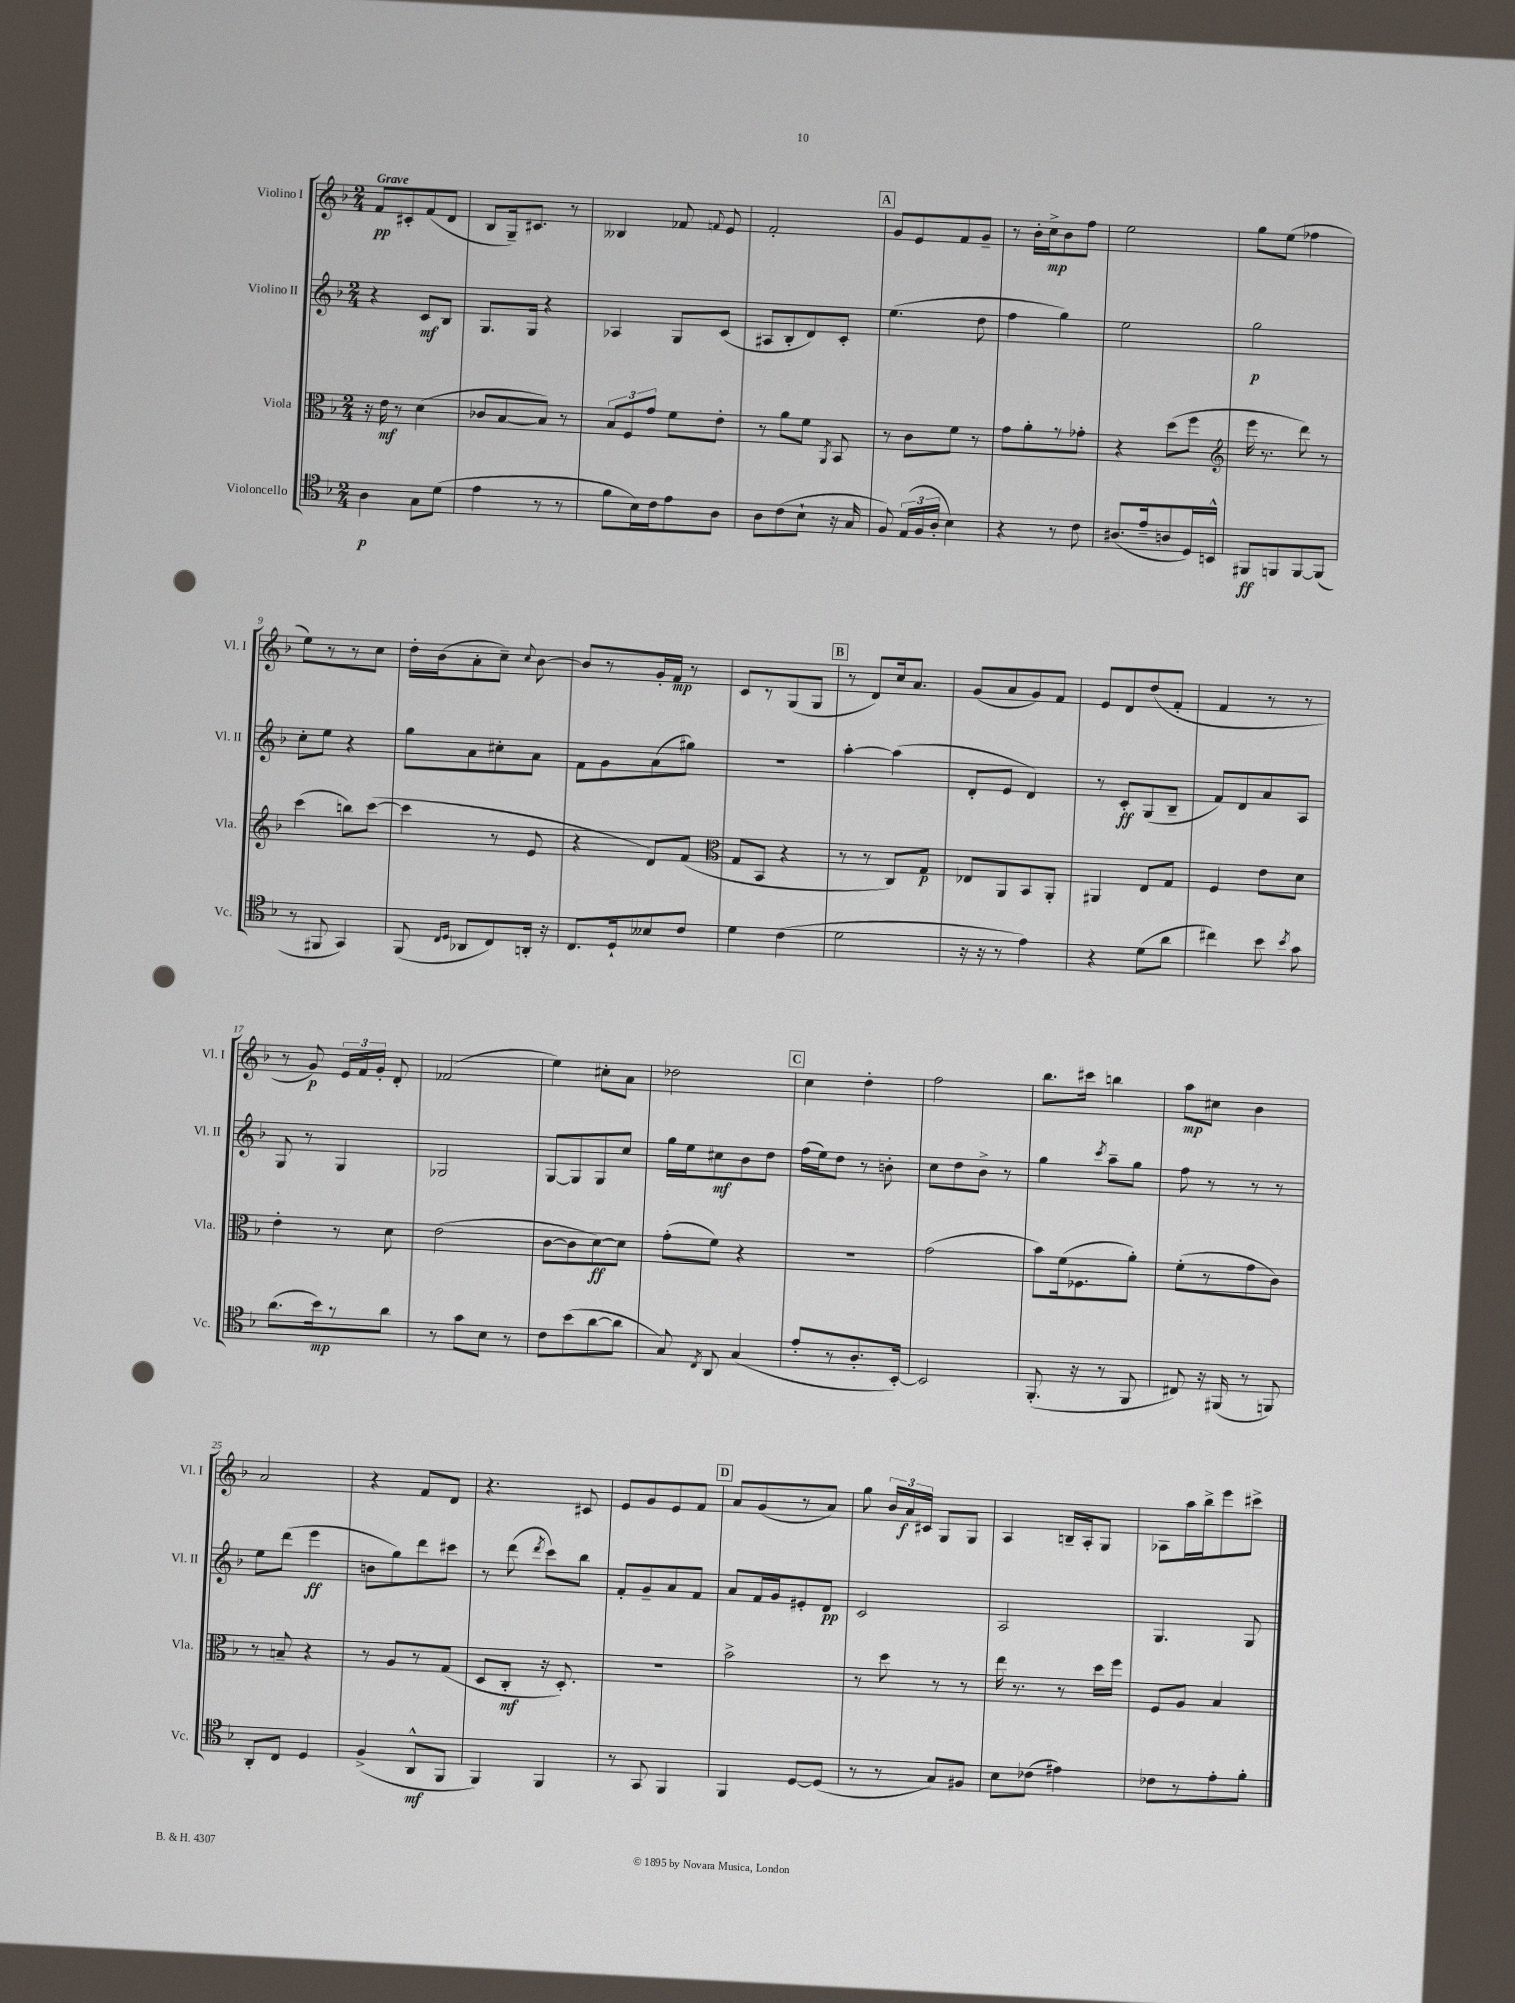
<<
\new StaffGroup <<
\new Staff = "s0" \with { instrumentName = "Violino I" shortInstrumentName = "Vl. I" } {
    \clef treble \key f \major \numericTimeSignature \time 2/4 \tempo "Grave"
    \autoBeamOff f'8[\pp cis'8-. f'8( d'8] |
    bes8[ g16--) cis'8.] r8 |
    beses4 fes'8 \appoggiatura { f'8 } e'8 |
    f'2-. |
    \mark \markup { \box "A" } g'8[ e'8 f'8 g'8]-- |
    r8 bes'16[-. c''16->\mp bes'8 f''8] |
    e''2 |
    g''8[ e''8]( fes''4 |
    e''8[) r8 r8 c''8] |
    d''16[-. bes'16( a'8-. c''8]--) \appoggiatura { c''8 } bes'8~ |
    bes'8[ r8 g'16-. f'16]\mp r8 |
    c'8[ r8 g8( g8] |
    \mark \markup { \box "B" } r8 d'8[) c''16 a'8.] |
    g'8[( a'8 g'8) f'8] |
    e'8[ d'8 d''8( f'8]-. |
    f'4 r8 r8 |
    r8 g'8\p) \tuplet 3/2 { e'16[ f'16 g'16]-. } d'8-. |
    fes'2( |
    e''4) cis''8[-. a'8] |
    des''2 |
    \mark \markup { \box "C" } c''4 d''4-. |
    f''2 |
    bes''8.[ cis'''16] b''4 |
    a''8[\mp cis''8] bes'4 |
    a'2 |
    r4 f'8[ d'8] |
    r4. cis'8 |
    e'8[ g'8 e'8 f'8] |
    \mark \markup { \box "D" } a'8[ g'8( r8 a'8]) |
    g''8 \tuplet 3/2 { bes'16[ a'16\f cis'16] } g8[ g8] |
    a4 b16[-- a16-. g8] |
    aes8[ a''16 bes''16-> e'''8 cis'''8]-> \bar "|." |
}
\new Staff = "s1" \with { instrumentName = "Violino II" shortInstrumentName = "Vl. II" } {
    \clef treble \key f \major \numericTimeSignature \time 2/4
    \autoBeamOff r4 c'8[\mf bes8] |
    g8.[ g16] r4 |
    aes4 g8[ c'8]( |
    ais8[ bes8-. d'8) c'8]-. |
    \mark \markup { \box "A" } e''4.( d''8 |
    f''4 g''4) |
    e''2 |
    g''2\p |
    c''8[-. e''8] r4 |
    g''8[ a'8 cis''8-. a'8] |
    f'8[ g'8 a'8( gis''8]) |
    R2 |
    \mark \markup { \box "B" } a''4~-. a''4( |
    d'8[-. e'8] d'4) |
    r8 c'8[-.\ff g8( bes8]-- |
    f'8[) d'8 a'8 a8] |
    g8 r8 g4 |
    ges2 |
    g8[~ g8 g8 c''8] |
    g''16[ e''16 cis''8\mf bes'8 d''8] |
    \mark \markup { \box "C" } f''16[( e''16) d''8] r8 b'8-. |
    c''8[ d''8 bes'8]-> r8 |
    g''4 \acciaccatura { c'''8 } a''8[-- g''8] |
    f''8 r8 r8 r8 |
    e''8[ d'''8]( e'''4\ff |
    b'8[ g''8) d'''8 cis'''8] |
    r8 d'''8( \acciaccatura { d'''8 } c'''8[) bes''8] |
    f'8[-. g'8-- a'8 f'8] |
    \mark \markup { \box "D" } a'8[ f'16 g'16 eis'8-. d'8]\pp |
    c'2 |
    a2 |
    g4. g8 \bar "|." |
}
\new Staff = "s2" \with { instrumentName = "Viola" shortInstrumentName = "Vla." } {
    \clef alto \key f \major \numericTimeSignature \time 2/4
    \autoBeamOff r16 e'16\mf r8 d'4( |
    ces'8[ bes8~ bes8]) r8 |
    \tuplet 3/2 { bes8[ f8 g'8] } f'8[ e'8]-. |
    r8 a'8[ f'8] \acciaccatura { a,8 } bes,8 |
    \mark \markup { \box "A" } r8 c'8[ f'8] r8 |
    g'8[ a'8-. r8 ges'8]-. |
    r4 d''8[( f''8] |
    \clef treble e'''16 r8. d'''8) r8 |
    c'''4( b''8[) c'''8]~( |
    c'''4 r8 e'8 |
    r4 d'8[) f'8]( |
    \clef alto g8[ bes,8] r4 |
    \mark \markup { \box "B" } r8 r8 c8[) g8]\p |
    ees8[ a,8 bes,8 a,8]-. |
    ais,4 e8[ g8] |
    f4 e'8[ d'8] |
    e'4-. r8 d'8 |
    e'2( |
    c'8[~ c'8 d'8~\ff) d'8] |
    g'8[-.( f'8]) r4 |
    \mark \markup { \box "C" } R2 |
    g'2( |
    bes'8[) f'16( fes8. a'8]-.) |
    f'8[-.( r8 g'8 c'8]) |
    r8 b8-- r4 |
    r8 a8[ r8 g8]( |
    d8[ c8]-.\mf r16 d8.-.) |
    R2 |
    \mark \markup { \box "D" } bes'2-> |
    r8 d''8 r8 r8 |
    e''16 r8. r8 d''16[ f''16] |
    f8[ a8] bes4 \bar "|." |
}
\new Staff = "s3" \with { instrumentName = "Violoncello" shortInstrumentName = "Vc." } {
    \clef tenor \key f \major \numericTimeSignature \time 2/4
    \autoBeamOff a4\p g8[ d'8]( |
    e'4 r8 r8 |
    f'8[ bes16) c'16 e'8 a8] |
    a8[ c'8( bes8]-! r16 g16 |
    \mark \markup { \box "A" } f8) \tuplet 3/2 { e16[( f16 a16]-. } bes4) |
    r4 r8 c'8 |
    ais8.[( e'16-- a8 d16) b,16]-^ |
    fis,8[\ff f,8 f,8~ f,8]( |
    r8 fis,8 g,4) |
    f,8( \grace { c16[ d16] } aes,8[ c8) a,16]-. r16 |
    c8.[ d16-! beses8 c'8] |
    d'4 c'4( |
    \mark \markup { \box "B" } d'2 |
    r16 r16 r8 e'4) |
    r4 d'8[( a'8] |
    cis''4) bes'8 \acciaccatura { bes'8 } g'8 |
    a'8.[( bes'16\mp) r8 a'8] |
    r8 g'8[ bes8] r8 |
    c'8[ bes'8( a'8~ a'8] |
    g8) \acciaccatura { c8 } a,8 g4( |
    \mark \markup { \box "C" } e'8[-. r8 a8.-. bes,16]~-.) |
    bes,2 |
    f,8.-.( r16 r8 f,8 |
    cis8) r16 fis,16( r8 f,8) |
    a,8[-. c8] d4 |
    f4->( a,8[-^\mf f,8] |
    f,4) f,4 |
    r8 g,8 f,4 |
    \mark \markup { \box "D" } f,4 d8[~ d8]( |
    r8 r8 g8[) fis8] |
    bes8[ ces'8]( eis'4) |
    ces'8[ r8 e'8-. f'8]-. \bar "|." |
}
>>
>>
